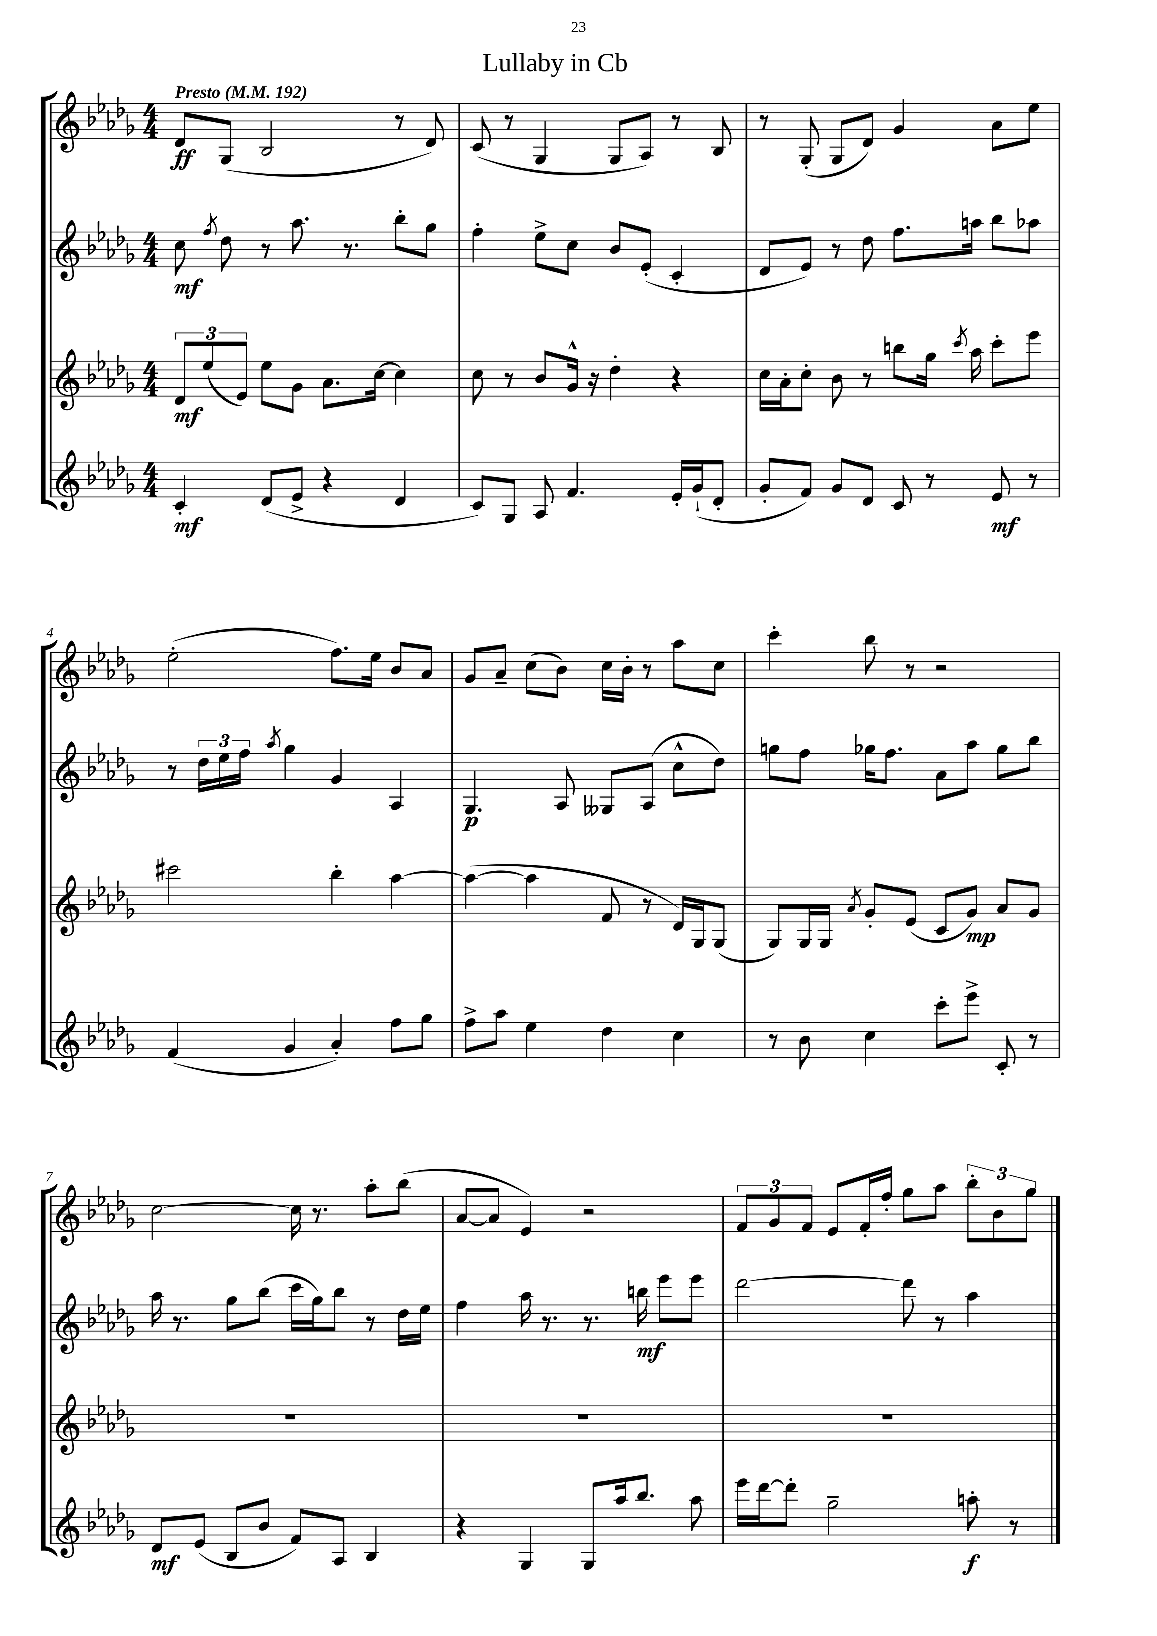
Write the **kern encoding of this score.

**kern	**dynam	**kern	**dynam	**kern	**dynam	**kern	**dynam
*part4	*part4	*part3	*part3	*part2	*part2	*part1	*part1
*staff4	*staff4	*staff3	*staff3	*staff2	*staff2	*staff1	*staff1
*clefG2	*	*clefG2	*	*clefG2	*	*clefG2	*
*k[b-e-a-d-g-]	*	*k[b-e-a-d-g-]	*	*k[b-e-a-d-g-]	*	*k[b-e-a-d-g-]	*
*M4/4	*	*M4/4	*	*M4/4	*	*M4/4	*
*MM192	*	*MM192	*	*MM192	*	*MM192	*
=1	=1	=1	=1	=1	=1	=1	=1
!	!	!	!	!	!	!LO:TX:a:B:t=Presto	!
4c'/	mf	12d-/L	mf	8cc\	mf	8d-/L	ff
.	.	(12ee-/	.	.	.	.	.
.	.	.	.	8qff/	.	.	.
.	.	.	.	8dd-\	.	(8G-/J	.
.	.	12e-/J)	.	.	.	.	.
(8d-/L	.	8ee-\L	.	8r	.	2B-/	.
8e-^/J	.	8g-\J	.	8.aa-\	.	.	.
4r	.	8.a-\L	.	.	.	.	.
.	.	.	.	8.r	.	.	.
.	.	[16cc\Jk	.	.	.	.	.
4d-/	.	4cc\]	.	8bb-'\L	.	8r	.
.	.	.	.	8gg-\J	.	8d-/)	.
=2	=2	=2	=2	=2	=2	=2	=2
8c/L)	.	8cc\	.	4ff'\	.	(8c/	.
8G-/J	.	8r	.	.	.	8r	.
8A-/	.	8b-/L	.	8ee-^\L	.	4G-/	.
4.f/	.	16g-^^/Jk	.	8cc\J	.	.	.
.	.	16r	.	.	.	.	.
.	.	4dd-'\	.	8b-/L	.	8G-/L	.
.	.	.	.	(8e-'/J	.	8A-/J)	.
16e-'/LL	.	4r	.	4c'/	.	8r	.
(16g-`/J	.	.	.	.	.	.	.
8d-'/J	.	.	.	.	.	8B-/	.
=3	=3	=3	=3	=3	=3	=3	=3
8g-'/L	.	16cc\LL	.	8d-/L	.	8r	.
.	.	16a-'\J	.	.	.	.	.
8f/J)	.	8cc'\J	.	8e-/J)	.	(8G-'/	.
8g-/L	.	8b-\	.	8r	.	8G-/L	.
8d-/J	.	8r	.	8dd-\	.	8d-/J)	.
8c/	.	8bbn\L	.	8.ff\L	.	4g-/	.
8r	.	16gg-\Jk	.	.	.	.	.
.	.	8qccc/	.	.	.	.	.
.	.	16aa-\	.	16aan\Jk	.	.	.
8e-/	mf	8ccc'\L	.	8bb-\L	.	8a-\L	.
8r	.	8eee-\J	.	8aa-X\J	.	8ee-\J	.
!!LO:LB:g=z
=4	=4	=4	=4	=4	=4	=4	=4
(4f/	.	2ccc#X\	.	8r	.	(2ee-'\	.
.	.	.	.	24dd-\LL	.	.	.
.	.	.	.	24ee-\	.	.	.
.	.	.	.	24ff\JJ	.	.	.
.	.	.	.	8qaa-/	.	.	.
4g-/	.	.	.	4gg-\	.	.	.
4a-'/)	.	4bb-'\	.	4g-/	.	8.ff\L)	.
.	.	.	.	.	.	16ee-\Jk	.
8ff\L	.	[4aa-\	.	4A-/	.	8b-/L	.
8gg-\J	.	.	.	.	.	8a-/J	.
=5	=5	=5	=5	=5	=5	=5	=5
8ff^\L	.	(4aa-\_	.	4.G-/	p	8g-/L	.
8aa-\J	.	.	.	.	.	8a-~/J	.
4ee-\	.	4aa-\]	.	.	.	(8cc\L	.
.	.	.	.	8A-/	.	8b-\J)	.
4dd-\	.	8f/	.	8G--X/L	.	16cc\LL	.
.	.	.	.	.	.	16b-'\JJ	.
.	.	8r	.	(8A-/J	.	8r	.
4cc\	.	16d-/LL)	.	8cc^^\L	.	8aa-\L	.
.	.	16G-/J	.	.	.	.	.
.	.	(8G-/J	.	8dd-\J)	.	8cc\J	.
=6	=6	=6	=6	=6	=6	=6	=6
8r	.	8G-/L)	.	8ggn\L	.	4ccc'\	.
8b-\	.	16G-/L	.	8ff\J	.	.	.
.	.	16G-/JJ	.	.	.	.	.
.	.	8qa-/	.	.	.	.	.
4cc\	.	8g-'/L	.	16gg-X\KL	.	8bb-\	.
.	.	.	.	8.ff\J	.	.	.
.	.	(8e-/J	.	.	.	8r	.
8ccc'\L	.	8c/L	.	8a-\L	.	2r	.
8eee-^\J	.	8g-/J)	mp	8aa-\J	.	.	.
8c'/	.	8a-/L	.	8gg-\L	.	.	.
8r	.	8g-/J	.	8bb-\J	.	.	.
!!LO:LB:g=z
=7	=7	=7	=7	=7	=7	=7	=7
8d-/L	mf	1r	.	16aa-\	.	[2cc\	.
.	.	.	.	8.r	.	.	.
(8e-/J	.	.	.	.	.	.	.
8B-/L	.	.	.	8gg-\L	.	.	.
8b-/J	.	.	.	(8bb-\J	.	.	.
8f/L)	.	.	.	16ccc\LL	.	16cc\]	.
.	.	.	.	16gg-\J)	.	8.r	.
8A-/J	.	.	.	8bb-\J	.	.	.
4B-/	.	.	.	8r	.	8aa-'\L	.
.	.	.	.	16dd-\LL	.	(8bb-\J	.
.	.	.	.	16ee-\JJ	.	.	.
=8	=8	=8	=8	=8	=8	=8	=8
4r	.	1r	.	4ff\	.	[8a-/L	.
.	.	.	.	.	.	8a-/J]	.
4G-/	.	.	.	16aa-\	.	4e-/)	.
.	.	.	.	8.r	.	.	.
8G-/L	.	.	.	8.r	.	2r	.
16aa-/k	.	.	.	.	.	.	.
8.bb-/J	.	.	.	16bbn\	mf	.	.
.	.	.	.	8eee-\L	.	.	.
8aa-\	.	.	.	8eee-\J	.	.	.
=9	=9	=9	=9	=9	=9	=9	=9
16eee-\LL	.	1r	.	[2ddd-\	.	12f/L	.
[16ddd-\J	.	.	.	.	.	.	.
.	.	.	.	.	.	12g-/	.
8ddd-'\J]	.	.	.	.	.	.	.
.	.	.	.	.	.	12f/J	.
2gg-~\	.	.	.	.	.	8e-/L	.
.	.	.	.	.	.	16f'/L	.
.	.	.	.	.	.	16ff'/JJ	.
.	.	.	.	8ddd-\]	.	8gg-\L	.
.	.	.	.	8r	.	8aa-\J	.
8aan'\	f	.	.	4aa-\	.	12bb-'\L	.
.	.	.	.	.	.	12b-\	.
8r	.	.	.	.	.	.	.
.	.	.	.	.	.	12gg-\J	.
==	==	==	==	==	==	==	==
*-	*-	*-	*-	*-	*-	*-	*-
